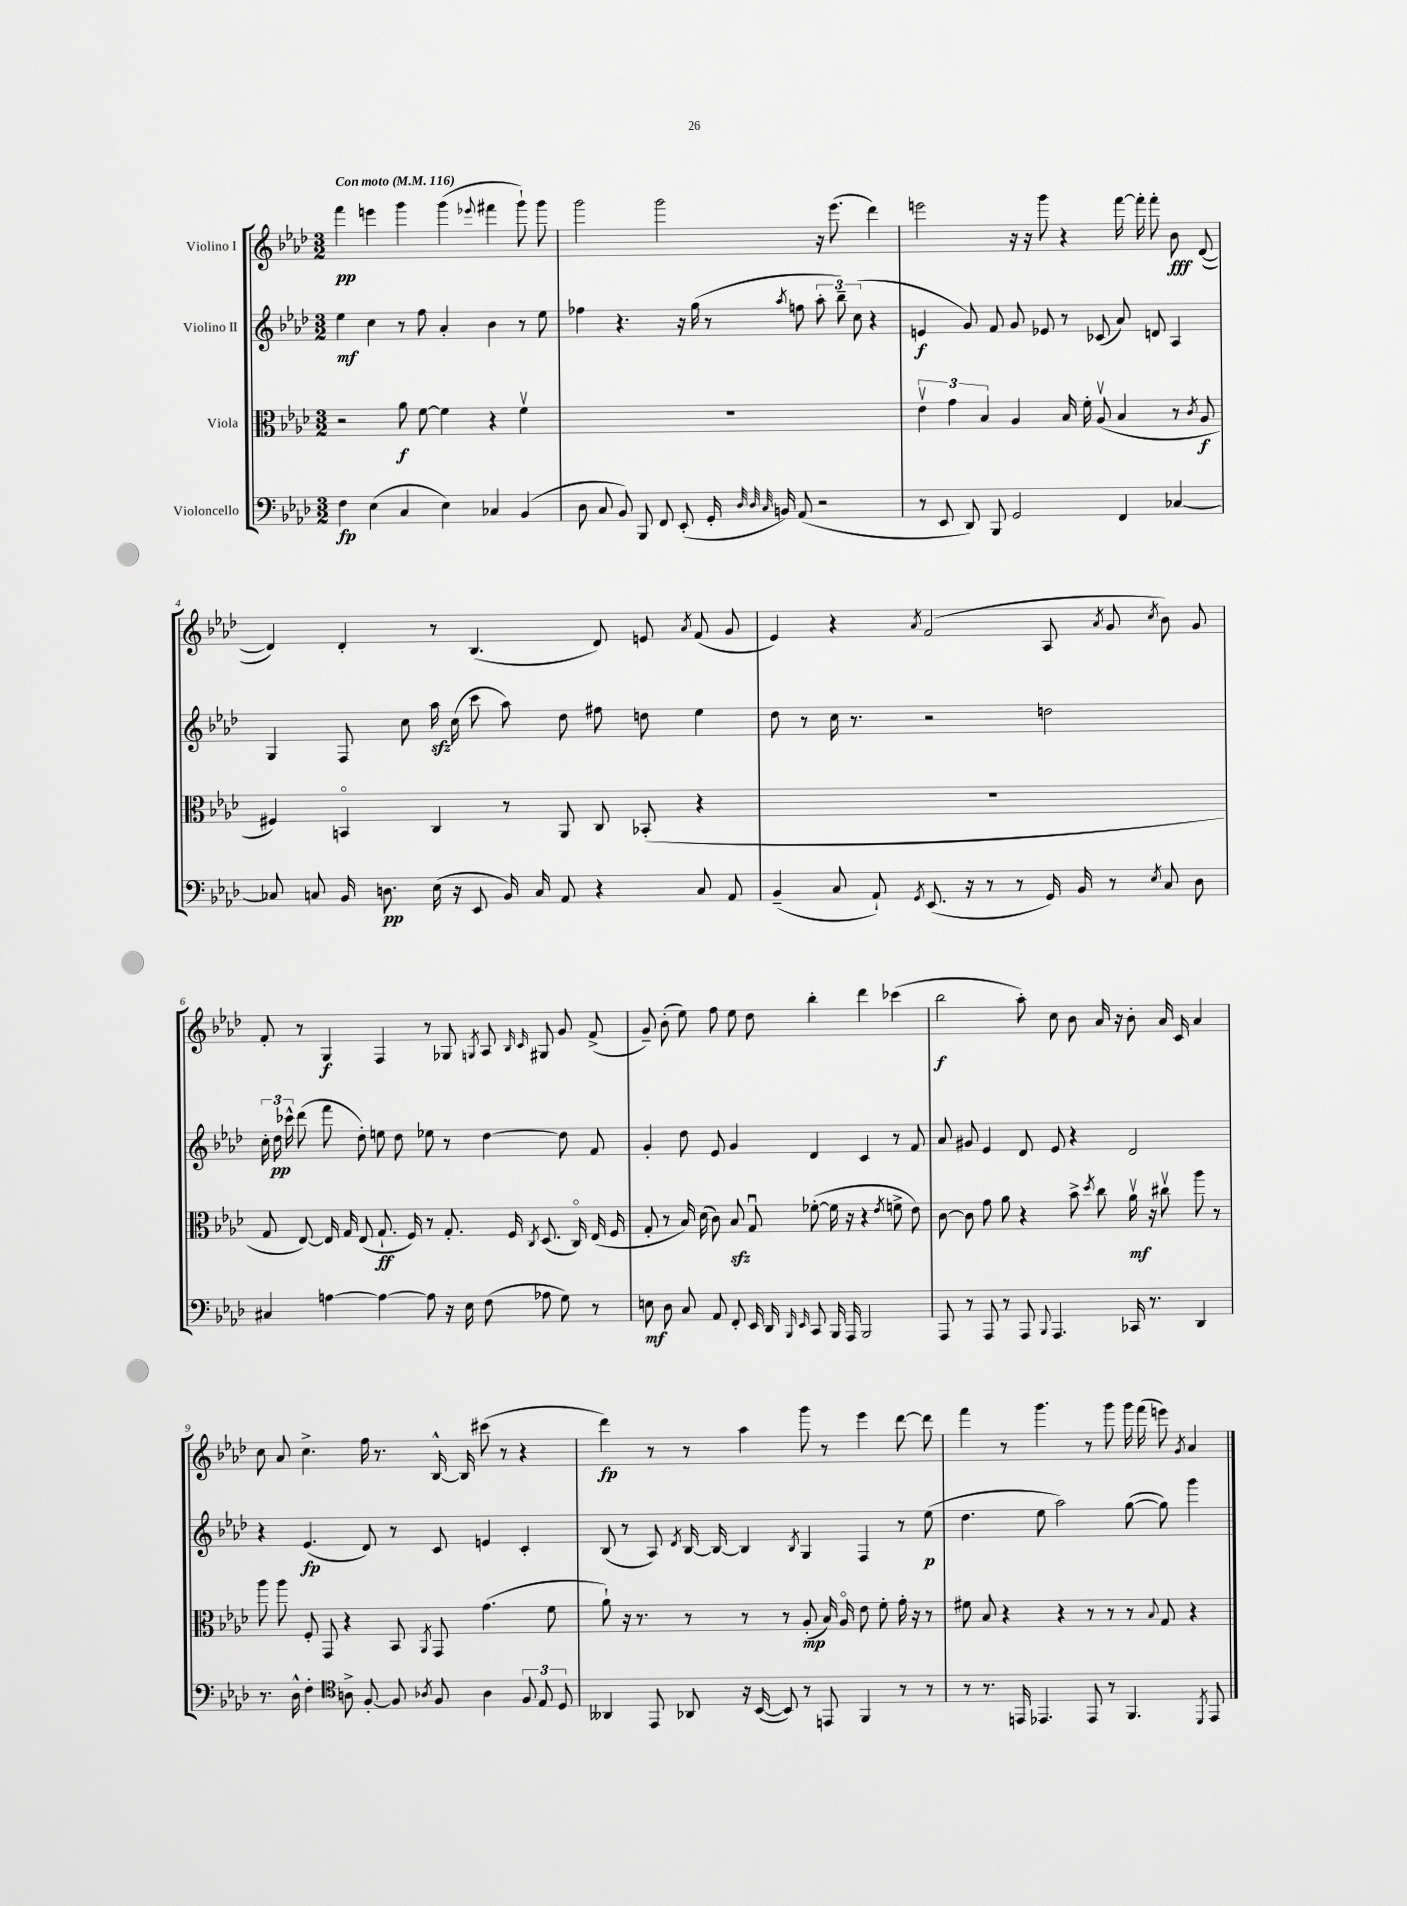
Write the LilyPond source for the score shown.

<<
\new StaffGroup <<
\new Staff = "s0" \with { instrumentName = "Violino I" } {
    \clef treble \key aes \major \numericTimeSignature \time 3/2 \tempo "Con moto" 4 = 116
    \autoBeamOff f'''4\pp e'''4 g'''4 g'''4( \appoggiatura { ees'''8 } fis'''4 g'''8-!) g'''8 |
    g'''2 g'''2 r16 ees'''8.( des'''4) |
    e'''2 r16 r16 g'''8 r4 f'''16~ f'''16-. f'''8-. bes'8\fff des'8~( |
    des'4) des'4-. r8 bes4.( des'8) e'8 \acciaccatura { aes'8 } f'8( g'8 |
    ees'4) r4 \acciaccatura { aes'8 } f'2( aes8 \acciaccatura { aes'8 } g'8 \acciaccatura { c''8 } bes'8) g'8 |
    f'8-. r8 g4\f f4 r8 ges8 \acciaccatura { g8 } aes8 \grace { bes16 c'16 } gis8 g'8 f'8->( |
    g'8--) bes'8-.( ees''8) f''8 ees''8 des''8 bes''4-. des'''4 ces'''4( |
    bes''2\f aes''8-.) c''8 bes'8 aes'16 r16 bes'8-. aes'16 c'16 aes'4 |
    c''8 aes'8 c''4.-> f''16 r8. bes16~-^ bes16 cis'''8( r8 r4 |
    des'''4\fp) r8 r8 aes''4 g'''8 r8 ees'''4 des'''8~ des'''8 |
    f'''4 r8 g'''4. r8 g'''8 g'''16 f'''16( e'''8) \acciaccatura { g'8 } aes'4 \bar "|." |
}
\new Staff = "s1" \with { instrumentName = "Violino II" } {
    \clef treble \key aes \major \numericTimeSignature \time 3/2
    \autoBeamOff ees''4\mf c''4 r8 f''8 aes'4-. bes'4 r8 ees''8 |
    fes''4 r4. r16 g''16( r8 \acciaccatura { aes''8 } f''8 \tuplet 3/2 { aes''8-. bes''8--) c''8( } r4 |
    e'4\f g'8) f'8 g'8 ees'8 r8 ces'8( aes'8) d'8 aes4 |
    g4 f8 c''8 aes''16\sfz c''16( c'''8 aes''8) des''8 fis''8 d''8 ees''4 |
    des''8 r8 c''16 r8. r2 d''2 |
    \tuplet 3/2 { c''16-. des''16\pp ces'''16-^ } des'''8( f'''8 des''8-.) e''8 des''8 ees''8 r8 des''4~ des''8 f'8 |
    g'4-. des''8 ees'8 g'4 des'4 c'4 r8 f'8 |
    aes'8 gis'8 ees'4 des'8 ees'8 r4 des'2 |
    r4 ees'4.\fp( des'8) r8 c'8 e'4 c'4-. |
    bes8( r8 aes8) \acciaccatura { des'8 } bes16~ bes16~ bes4 \acciaccatura { bes8 } g4 f4 r8 ees''8\p( |
    des''4. ees''8 aes''2) g''8~( g''8) g'''4 \bar "|." |
}
\new Staff = "s2" \with { instrumentName = "Viola" } {
    \clef alto \key aes \major \numericTimeSignature \time 3/2
    \autoBeamOff r2 aes'8\f f'8~ f'4 r4 f'4\upbow |
    R1. |
    \tuplet 3/2 { ees'4\upbow g'4 bes4 } aes4 bes16 f'16-. aes8\upbow( bes4 r8 \acciaccatura { c'8 } aes8\f |
    fis4) b,4\flageolet c4 r8 aes,8 c8 bes,8-.( r4 |
    R1. |
    g8 ees8~) ees16 g16 ees8( g8.-!\ff f16) r8 g8.-. f16 \acciaccatura { c8 } des8.( c16\flageolet) ees16( f16 |
    g8-. r8 bes16) des'16( c'8) bes8\sfz g8\downbow fes'8~-.( fes'16 r16 r4 \acciaccatura { ees'8 } f'8-> ees'8) |
    c'8~ c'8 g'8 aes'8 r4 bes'8-> \acciaccatura { des''8 } c''8 aes'16\upbow\mf r16 cis''8\upbow aes''8 r8 |
    aes''8 aes''8 f8-. g,8 r4 bes,8 \acciaccatura { aes,8 } g,8 g'4.( f'8 |
    aes'8-!) r16 r8. r8 r8 r8 aes8-.\mp( bes16) aes16\flageolet ees'8 f'8-. g'16-. r16 r8 |
    fis'8 bes8 r4 r4 r8 r8 r8 \appoggiatura { bes8 } g8 r4 \bar "|." |
}
\new Staff = "s3" \with { instrumentName = "Violoncello" } {
    \clef bass \key aes \major \numericTimeSignature \time 3/2
    \autoBeamOff f4\fp ees4( c4 ees4) ces4 bes,4( |
    des8 c8 bes,8) bes,,8 f,8 ees,8-.( g,16-. \grace { des32 des32 c32 } b,16) aes,8( r2 |
    r8 ees,8 des,8) bes,,8 g,2 f,4 ces4~ |
    ces8 c8 bes,16 d8.\pp ees16( r16 ees,8 bes,16) c16 aes,8 r4 c8 aes,8 |
    bes,4--( c8 aes,8-!) \acciaccatura { g,8 } ees,8.( r16 r8 r8 g,16) bes,16 r8 \acciaccatura { ees8 } c8 des8 |
    cis4 a4~ a4~ a8 r16 ees16 f8( aes8 g8) r8 |
    e8\mf des8 c8 aes,8 f,8-. ees,16 des,16 \grace { bes,,16 ees,16 } c,8 bes,,16 aes,,16 bes,,2 |
    aes,,8 r8 aes,,8 r8 aes,,8 \appoggiatura { bes,,8 } aes,,4. ces,16 r8. des,4 |
    r8. des16-^ f4-. \clef tenor a8-> f8~-. f8 \acciaccatura { aes8 } f8 aes4 \tuplet 3/2 { f8 ees8 des8 } |
    aeses,4 ees,8 aes,8 r16 bes,16~( bes,8) r8 e,8 f,4 r8 r8 |
    r8 r8. e,16 ees,4. ees,8 r8 f,4. \acciaccatura { des,8 } ees,8 \bar "|." |
}
>>
>>
